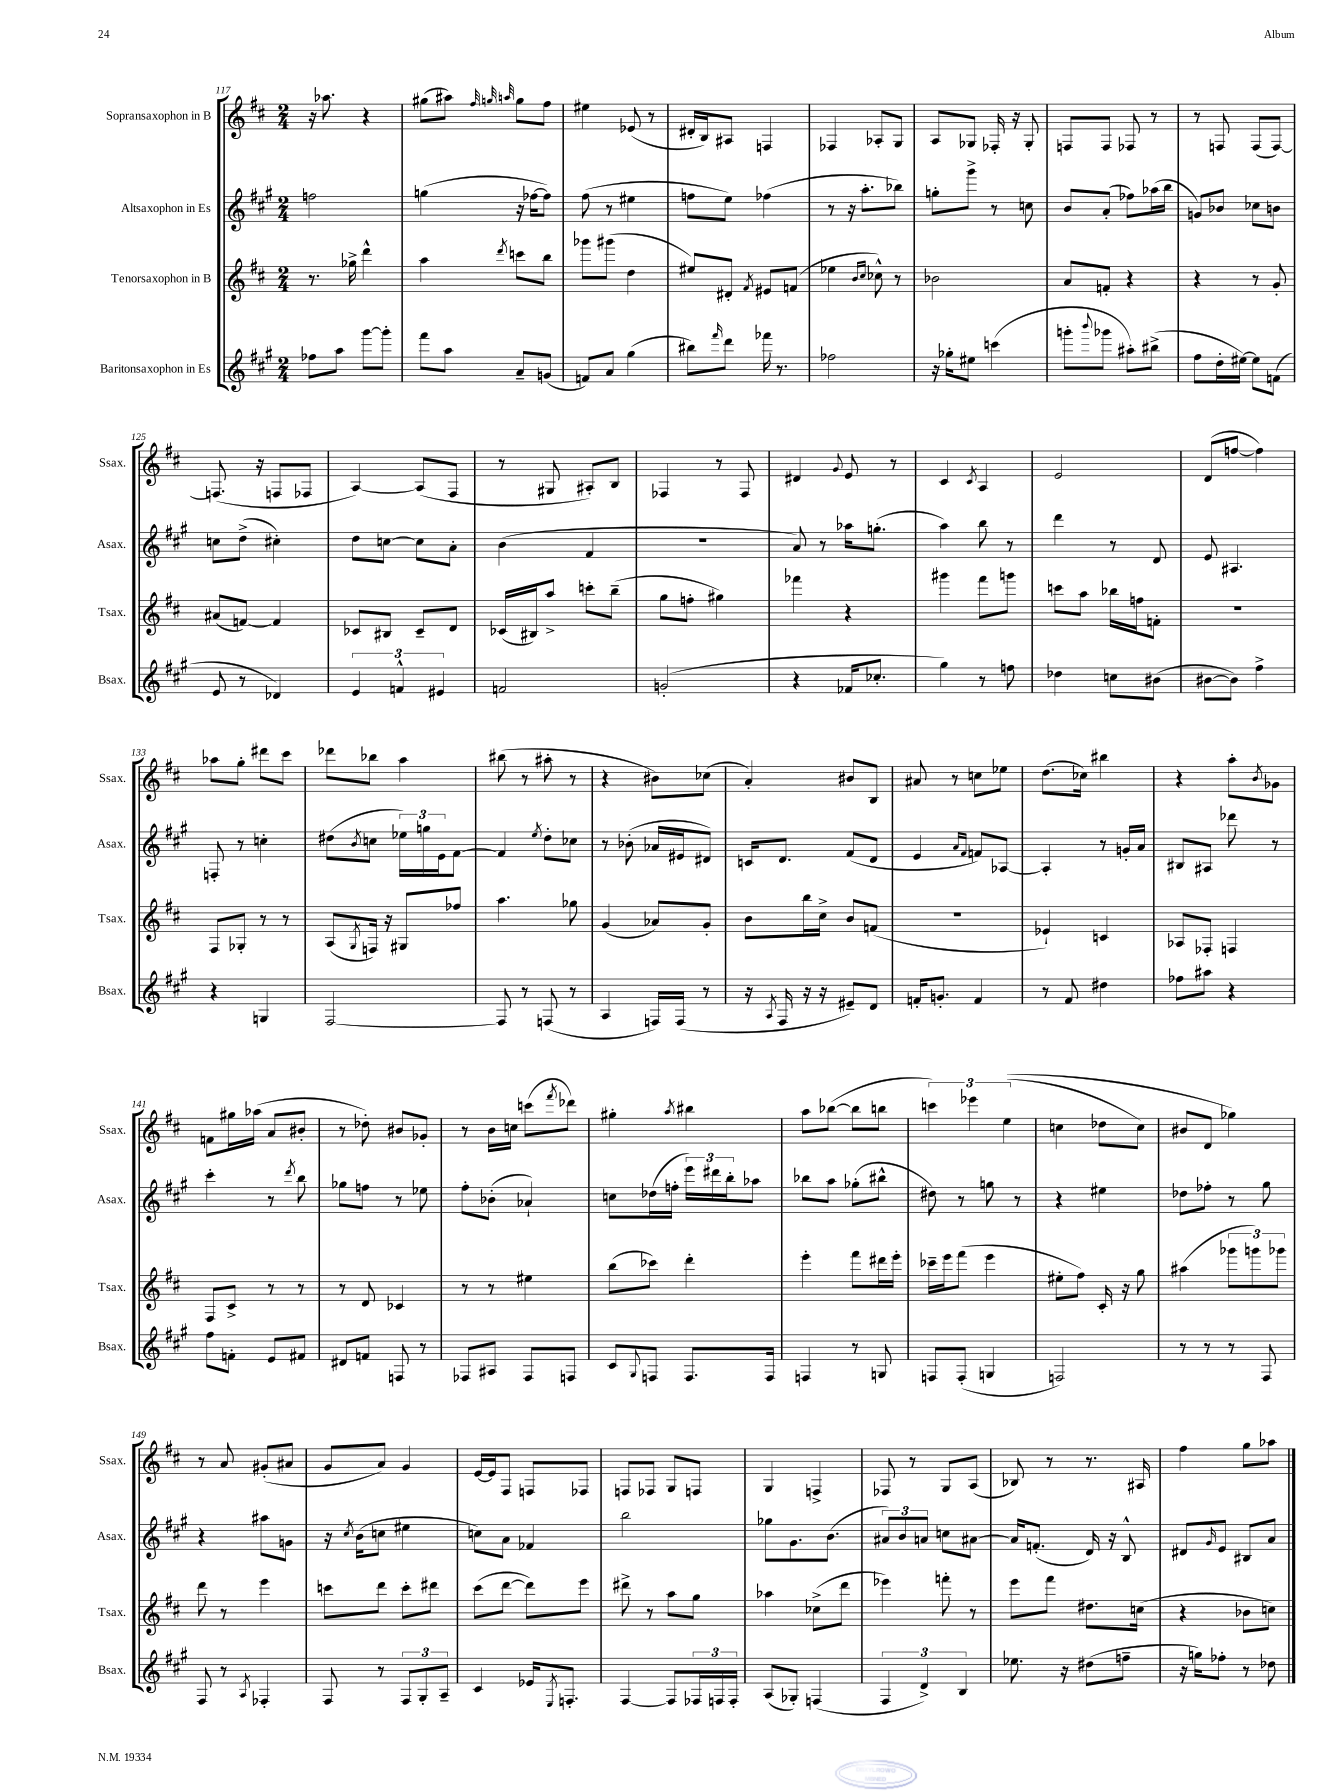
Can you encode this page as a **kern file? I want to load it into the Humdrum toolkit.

**kern	**kern	**kern	**kern
*part4	*part3	*part2	*part1
*staff4	*staff3	*staff2	*staff1
*I"Baritonsaxophon in Es	*I"Tenorsaxophon in B	*I"Altsaxophon in Es	*I"Sopransaxophon in B
*I'Bsax.	*I'Tsax.	*I'Asax.	*I'Ssax.
*clefG2	*clefG2	*clefG2	*clefG2
*k[f#c#g#]	*k[f#c#]	*k[f#c#g#]	*k[f#c#]
*M2/4	*M2/4	*M2/4	*M2/4
=117	=117	=117	=117
8ff-X\L	8.r	2ffn\	16r
.	.	.	8.aa-X\
8aa\J	.	.	.
.	16gg-X^\	.	.
[8ggg#\L	4ddd^^\	.	4r
8ggg#'\J]	.	.	.
=118	=118	=118	=118
8fff#\L	4aa\	(4ggn\	(8gg#X\L
8aa\J	.	.	8aa#X\J)
.	.	.	32qqff#/
.	.	.	32qqggn/
.	8qddd/	.	32qqaan/
8a~/L	8cccn\L	16r	8gg\L
.	.	[16ff-X\KL	.
(8gn/J	8bb\J	8ff-\J])	8ff#\J
=119	=119	=119	=119
8fn/L)	8ggg-X\L	(8ff#\	4ee#X\
8a/J	(8ggg#X\J	8r	.
(4gg#\	4dd\	4ee#X\	(8e-X/
.	.	.	8r
=120	=120	=120	=120
8bb#X\L)	8ee#X/L)	8ffn\L	16d#X'/LL
.	.	.	16B/J)
16qqfff#/	.	.	.
8ddd\J	8d#X'/J	8ee\J)	8A#X/J
.	8qf#/	.	.
16fff-X\	8e#X/L	(4ff-X\	4Fn/
8.r	.	.	.
.	(8fn/J	.	.
=121	=121	=121	=121
2ff-X\	4ee-X\	8r	4F-X/
.	.	16r	.
.	.	8.aa'\L	.
.	16qqb/LL	.	.
.	16qqcc#/JJ	.	.
.	8cc-X^^\)	.	8A-X'/L
.	8r	8bb-X\J)	8G/J
=122	=122	=122	=122
16r	2b-X\	8ggn'\L	8A/L
16gg-X'\KL	.	.	.
8ee#X\J	.	8ggg#^\J	8G-X/J
(4cccn\	.	8r	16F-X'/
.	.	.	16r
.	.	8ccn\	8G-'/
=123	=123	=123	=123
8gggn'\L	8a/L	8b/L	8Fn/L
8qqbbb/	.	.	.
8ggg-X\J	8fn'/J	(8a'/J	8F/J
8aa#X'\L)	4r	8ff-X\L)	8F-X/
(8bb#X^\J	.	(16aa-X\L	8r
.	.	16bb\JJ	.
=124	=124	=124	=124
8ff#\L	4r	8gn/L)	8r
16dd'\L	.	8b-X/J	8Fn/
[16ee#X\JJ)	.	.	.
8ee#\L]	8r	8cc-X\L	(8F/L
(8fn\J	8g'/	8bn\J	[8F/J)
!!LO:LB:g=z
=125	=125	=125	=125
8e/	(8a#X/L	8ccn\L	(8.Fn/]
8r	[8fn/J)	(8dd^\J	.
.	.	.	16r
4d-X/)	4f/]	4cc#X'\)	8Fn/L
.	.	.	8F-X/J
=126	=126	=126	=126
6e/	8c-X/L	8dd\L	[4A/)
.	8B#X/J	[8ccn\J	.
6fn^^/	.	.	.
.	8c-~/L	8cc\L]	(8A/L]
6e#X/	.	.	.
.	8d/J	8a'\J	8F#/J
=127	=127	=127	=127
2fn/	(16c-X/LL	(4b\	8r
.	16B#X/J)	.	.
.	8aa^/J	.	8G#X/
.	8cccn'\L	4f#/	8A#X'/L)
.	(8bb~\J	.	8B/J
=128	=128	=128	=128
(2gn'/	8gg\L	2r	4F-X/
.	8ffn'\J	.	.
.	4gg#X\)	.	8r
.	.	.	8F-/
=129	=129	=129	=129
4r	4fff-X\	8a/)	4d#X/
.	.	8r	.
.	.	.	8qqg/
16f-X/KL	4r	16aa-X\KL	8e/
8.cc-X'/J	.	(8.ggn'\J	.
.	.	.	8r
=130	=130	=130	=130
4gg#\)	4ggg#X\	4aa\)	4c#/
.	.	.	8qc#/
8r	8fff#\L	8bb\	4A/
8ffn\	8gggn\J	8r	.
=131	=131	=131	=131
4dd-X\	8cccn\L	4ddd\	2e/
.	8aa\J	.	.
8ccn\L	16bb-X\LL	8r	.
.	16ffn\J	.	.
(8b#X\J	8fn'\J	8d/	.
=132	=132	=132	=132
[8b#X\L	2r	8e/	(8d/L
8b#\J])	.	4.A#X/	[8ffn/J
4ff#^\	.	.	4ff\])
!!LO:LB:g=z
=133	=133	=133	=133
4r	8F#/L	8Fn'/	8aa-X\L
.	8G-X'/J	8r	8gg'\J
4Gn/	8r	4ccn'\	8ddd#X\L
.	8r	.	8ccc#\J
=134	=134	=134	=134
[2F#/	(8A/L	(8dd#X\L	8ddd-X\L
.	8qG/	8qb/	.
.	16Fn/Jk)	8ccn\J	8bb-X\J
.	16r	.	.
.	8G#X/L	24ee-X\LL)	4aa\
.	.	24ggn\	.
.	.	24e\J	.
.	8ff-X/J	[8f#\J	.
=135	=135	=135	=135
8F#/]	4.aa\	4f#/]	(8bb#X\
8r	.	.	8r
.	.	8qee/	.
(8Fn/	.	8dd'\L	8aa#X'\
8r	8gg-X\	8cc-X\J	8r
=136	=136	=136	=136
4A/	(4g/	8r	4r
.	.	(8b-X'\	.
16Fn/LL)	8a-X/L)	16a-X/LL	8b#X\L)
(16F/JJ	.	16e#X/J	.
8r	8g'/J	8d#X/J)	(8cc-X\J
=137	=137	=137	=137
16r	8b\L	16cn/KL	4a'/)
8qA/	.	.	.
16F#/	.	8.d/J	.
16r	16bb\L	.	.
16r	16cc#^\JJ	.	.
8e#X~/L)	8b/L	(8f#/L	8b#X/L
8d/J	(8fn/J	8d/J	8B/J
=138	=138	=138	=138
16fn'/KL	2r	4e/	8a#X/
8.gn'/J	.	.	.
.	.	.	8r
.	.	16qqa/LL	.
.	.	16qqf#/JJ	.
4f/	.	8fn/L)	8ccn\L
.	.	[8A-X/J	8ee-X\J
=139	=139	=139	=139
8r	4e-X`/)	4A-'/]	(8.dd\L
8f#/	.	.	.
.	.	.	16cc-X\Jk)
4dd#X\	4cn/	8r	4bb#X\
.	.	16gn'/LL	.
.	.	16a/JJ	.
=140	=140	=140	=140
8ff-X\L	8A-X/L	8B#X/L	4r
8aa#X\J	8F-X'/J	8A#X/J	.
4r	4Fn/	8ddd-X\	8aa'\L
.	.	.	8qb/
.	.	8r	8g-X\J
!!LO:LB:g=z
=141	=141	=141	=141
8ff#\L	8F#/L	4ccc#'\	8fn\L
8fn'\J	8c#^/J	.	16gg#X\L
.	.	.	(16aa-X\JJ
8e/L	8r	8r	8a/L
.	.	8qddd/	.
8f#X/J	8r	8bb\	8b#X'/J
=142	=142	=142	=142
8d#X/L	8r	8gg-X\L	8r
8fn/J	8d/	8ffn\J	8dd-X'\)
8Fn/	4c-X/	8r	8b#X/L
8r	.	8ee-X\	8g-X'/J
=143	=143	=143	=143
8F-X/L	8r	8ff#'\L	8r
8A#X/J	8r	(8b-X'\J	16b\LL
.	.	.	16ccn\JJ
8F-/L	4ee#X\	4a-X`/)	(8cccn\L
.	.	.	8qfff#/
8Fn/J	.	.	8ddd-X\J)
=144	=144	=144	=144
8c#/L	(8bb\L	8ccn\L	4gg#X'\
8qqG#/	.	.	.
8Fn/J	8ccc-X\J)	(16dd-X\L	.
.	.	16ffn'\JJ	.
.	.	.	8qaa/
8.F/L	4ddd'\	24eee\LL)	4bb#X\
.	.	24ddd#X\	.
.	.	24bb'\J	.
.	.	8aa-X\J	.
16F/Jk	.	.	.
=145	=145	=145	=145
4Fn/	4eee'\	8bb-X\L	8aa\L
.	.	8aa\J	([8bb-X\J
8r	8fff#\L	(8gg-X'\L	8bb-\L]
8Gn/	16ddd#X\L	8bb#X^^\J	8bbn\J
.	16eee'\JJ	.	.
=146	=146	=146	=146
8Fn/L	16ccc-X~\LL	8dd#X\)	6cccn\)
.	16eee\J	.	.
(8F'/J	(8fff#\J	8r	.
.	.	.	6eee-X\
4Gn/	4eee\	8ggn\	.
.	.	.	((6ee\
.	.	8r	.
=147	=147	=147	=147
2Fn/)	8ee#X'\L	4r	4ccn\
.	8ff#\J)	.	.
.	16c#'/	4ee#X\	8dd-X\L
.	16r	.	.
.	8gg\	.	8cc\J)
=148	=148	=148	=148
8r	(4aa#X\	8dd-X\L	8b#X/L
8r	.	8ff-X'\J	8d/J
8r	12ggg-X\L	8r	4gg-X\)
.	12gggn\)	.	.
8F#/	.	8gg#\	.
.	12ggg-X\J	.	.
!!LO:LB:g=z
=149	=149	=149	=149
8F#/	8ddd\	4r	8r
8r	8r	.	8a/
8qA/	.	.	.
4F-X'/	4eee\	8aa#X\L	(8g#X'/L
.	.	8gn\J	8a#X/J
=150	=150	=150	=150
8F#/	8cccn\L	16r	8g/L
.	.	8qcc#/	.
.	.	(16b\KL	.
8r	8ddd\J	8ccn\J	8a/J)
12F#/L	8ccc'\L	4ee#X\	4g/
12G#'/	.	.	.
.	8ddd#X\J	.	.
12A~/J	.	.	.
=151	=151	=151	=151
4c#/	(8ccc#\L	8ccn\L)	[16e/LL
.	.	.	16e/J]
.	[8ddd\J	8a\J	8F#/J
16e-X/KL	8ddd\L])	4f-X/	8Fn/L
8qE/	.	.	.
8.Fn'/J	.	.	.
.	8eee\J	.	8F-X/J
=152	=152	=152	=152
[4F#/	8ddd#X^\	2bb\	8Fn/L
.	8r	.	8F-X/J
8F#/L]	8aa\L	.	8G/L
24F-X/L	8gg\J	.	8Fn/J
24Fn/	.	.	.
24F'/JJ	.	.	.
=153	=153	=153	=153
(8A/L	4aa-X\	8gg-X\L	4G/
8G-X'/J)	.	8.g#\	.
(4Fn/	(8cc-X^\L	.	4Fn^/
.	.	(8.b\J	.
.	8ddd\J	.	.
=154	=154	=154	=154
6F#/	4eee-X\)	12a#X/L)	8F-X/
.	.	12b/	.
.	.	.	8r
6d^/)	.	12an/J	.
.	8fffn'\	8ccn\L	8G/L
6B/	.	.	.
.	8r	[8a#X\J	(8A/J
=155	=155	=155	=155
8.ee-X\	8eee\L	16a#/KL]	8B-X/)
.	.	(8.fn'/J	.
.	8fff#\J	.	8r
16r	.	.	.
(8dd#X\L	8.dd#X\L	16d/)	8.r
.	.	16r	.
8ffn~\J	.	8B^^/	.
.	(16ccn\Jk	.	16A#X/
=156	=156	=156	=156
16r	4r	8d#X/L	4ff#\
16ggn\KL)	.	.	.
.	.	16qqg#/	.
8ff-X'\J	.	8e/J	.
8r	8b-X\L	8B#X/L	8gg\L
8dd-X\	8ccn\J)	8a/J	8aa-X\J
==	==	==	==
*-	*-	*-	*-
